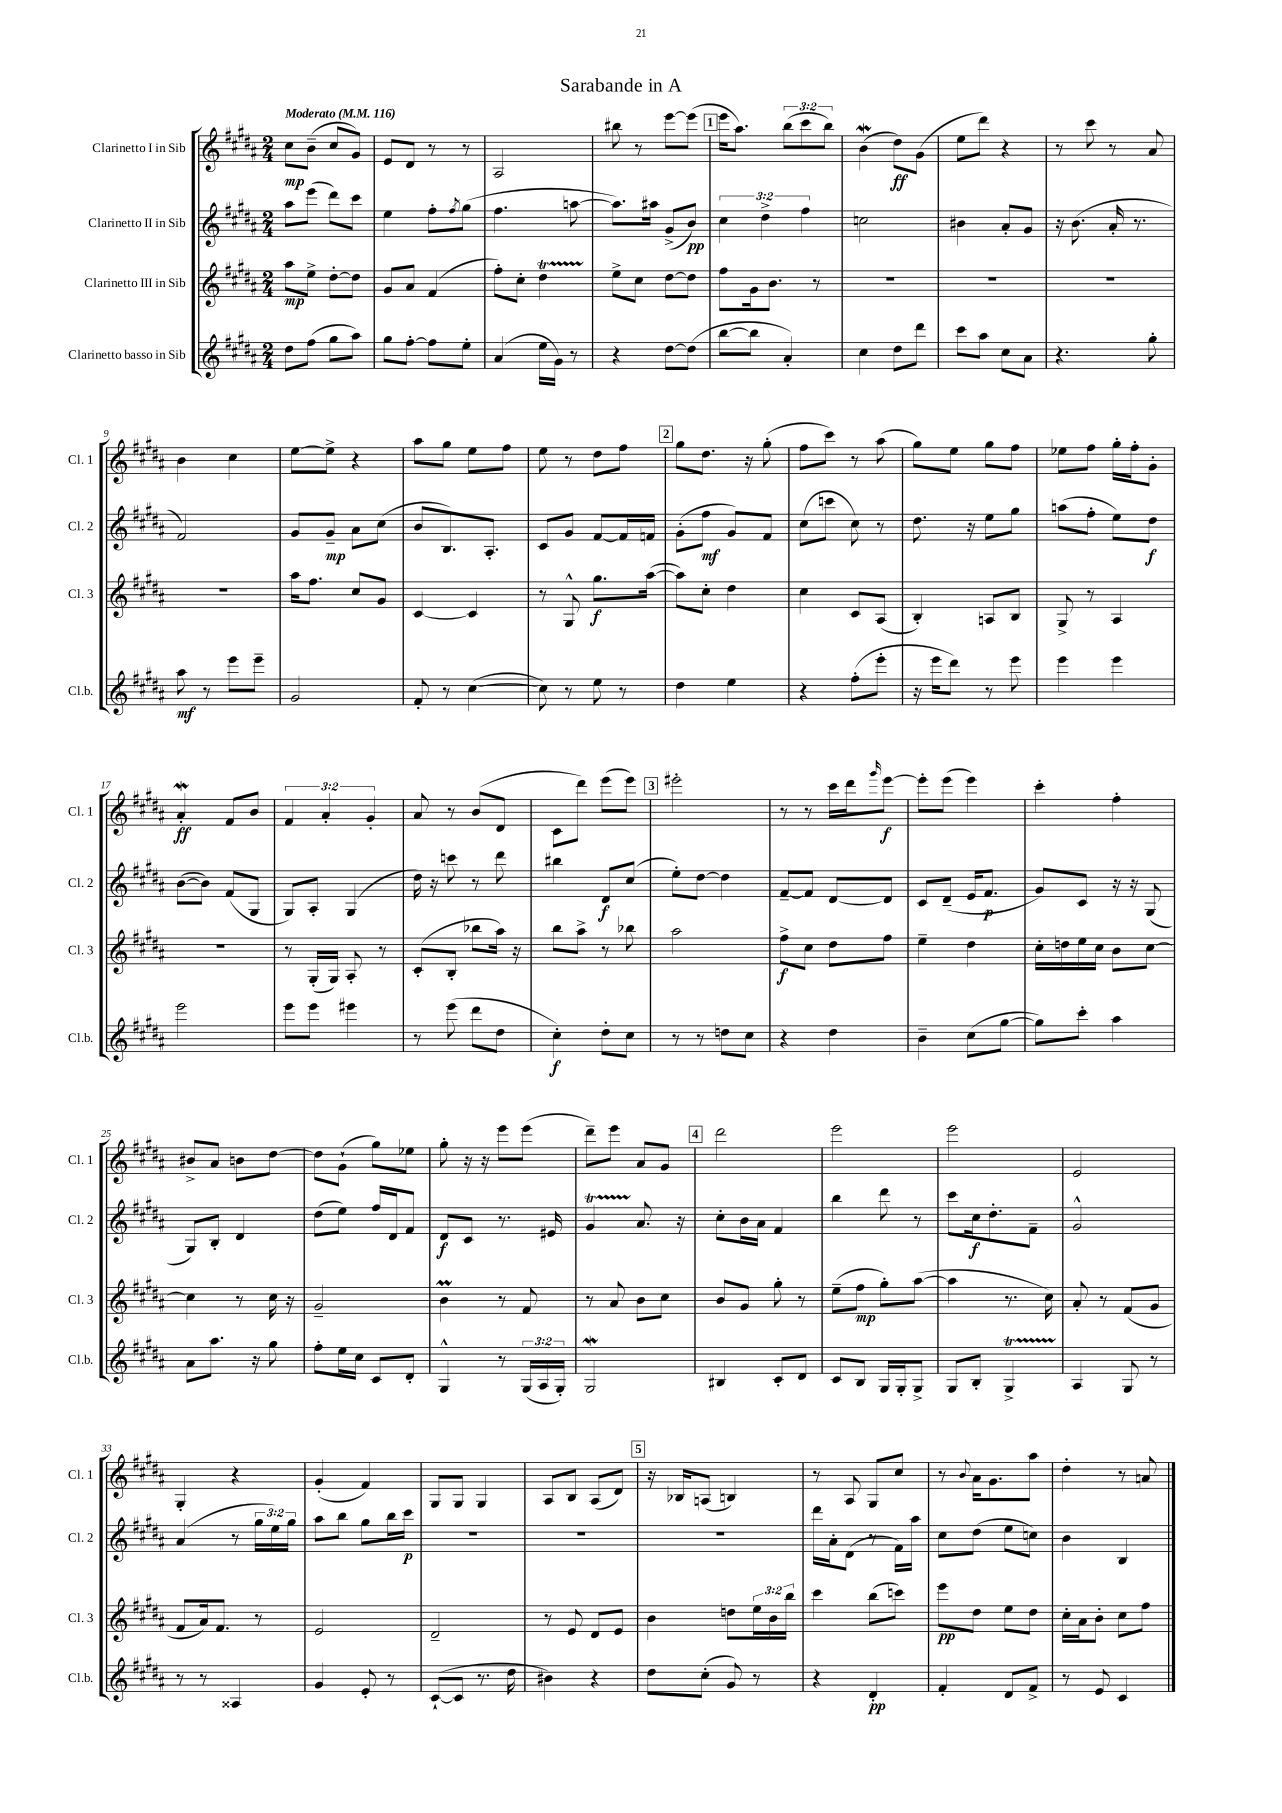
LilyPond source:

\header { title = "Sarabande in A" }
<<
\new StaffGroup <<
\new Staff = "s0" \with { instrumentName = "Clarinetto I in Sib" shortInstrumentName = "Cl. 1" } {
    \clef treble \key b \major \numericTimeSignature \time 2/4 \override Staff.TupletNumber.text = #tuplet-number::calc-fraction-text \tempo "Moderato" 4 = 116
    cis''8\mp b'8--( cis''8 gis'8) |
    e'8 dis'8 r8 r8 |
    ais2 |
    bis''8 r8 e'''8~ e'''8( |
    \mark \markup { \box "1" } e'''16 ais''8.) \tuplet 3/2 { b''8( cis'''8 b''8) } |
    b'4\mordent( dis''8\ff) gis'8( |
    e''8 dis'''8) r4 |
    r8 cis'''8 r8 ais'8 |
    b'4 cis''4 |
    e''8~ e''8-> r4 |
    ais''8 gis''8 e''8 fis''8 |
    e''8 r8 dis''8 fis''8 |
    \mark \markup { \box "2" } gis''8 dis''8. r16 gis''8-.( |
    fis''8 cis'''8) r8 ais''8( |
    gis''8) e''8 gis''8 fis''8 |
    ees''8 fis''8 gis''16-. fis''16-. gis'8-. |
    ais'4-.\mordent\ff fis'8 b'8 |
    \tuplet 3/2 { fis'4 ais'4-. gis'4-. } |
    ais'8 r8 b'8( dis'8 |
    cis'8 dis'''8) e'''8( e'''8) |
    \mark \markup { \box "3" } eis'''2-. |
    r8 r8 cis'''16 dis'''16 \grace { gis'''16 } e'''8~\f |
    e'''8-. e'''8( e'''4) |
    cis'''4-. fis''4-. |
    bis'8-> ais'8 b'8 dis''8~ |
    dis''8 gis'8-!( gis''8) ees''8 |
    gis''8-. r16 r16 e'''8 e'''8( |
    dis'''8--) e'''8 ais'8 gis'8 |
    \mark \markup { \box "4" } dis'''2 |
    e'''2 |
    e'''2 |
    e'2 |
    gis4-. r4 |
    gis'4-.( fis'4) |
    gis8 gis8 gis4 |
    ais8 b8 ais8( dis'8) |
    \mark \markup { \box "5" } r16 bes16 a8( b4) |
    r8 ais8 gis8 cis''8 |
    r8 \appoggiatura { b'8 } ais'16 gis'8. ais''8 |
    dis''4-. r8 a'8 \bar "|." |
}
\new Staff = "s1" \with { instrumentName = "Clarinetto II in Sib" shortInstrumentName = "Cl. 2" } {
    \clef treble \key b \major \numericTimeSignature \time 2/4 \override Staff.TupletNumber.text = #tuplet-number::calc-fraction-text
    ais''8 e'''8( dis'''8) cis'''8 |
    e''4 fis''8-. \acciaccatura { fis''8 } gis''8( |
    fis''4. a''8~ |
    a''8.) ais''16 gis'8->( b'8\pp) |
    \mark \markup { \box "1" } \tuplet 3/2 { cis''4 dis''4-> fis''4 } |
    c''2 |
    bis'4 ais'8-. gis'8 |
    r16 b'8.( ais'16-. r8. |
    fis'2) |
    gis'8 gis'8--\mp ais'8 cis''8( |
    b'8 b8.) ais8.-. |
    cis'8 gis'8 fis'8~ fis'16 f'16 |
    \mark \markup { \box "2" } gis'8-.( fis''8\mf gis'8) fis'8 |
    cis''8( c'''8 cis''8) r8 |
    dis''8. r16 e''8 gis''8 |
    a''8( fis''8-. e''8) dis''8\f |
    b'8~( b'8) fis'8( gis8 |
    gis8) ais8-. gis4( |
    dis''16) r16 c'''8 r8 dis'''8 |
    bis''4 dis'8\f cis''8( |
    \mark \markup { \box "3" } e''8-.) dis''8~ dis''4 |
    fis'8~-- fis'8 dis'8~ dis'8 |
    cis'8 dis'8--( e'16 fis'8.\p |
    gis'8) cis'8 r16 r16 gis8( |
    gis8) b8-. dis'4 |
    dis''8( e''8) fis''16 dis'16 fis'8 |
    dis'8\f cis'8 r8. eis'16 |
    gis'4\startTrillSpan ais'8.\stopTrillSpan r16 |
    \mark \markup { \box "4" } cis''8-. b'16 ais'16 fis'4 |
    b''4 dis'''8 r8 |
    cis'''8 cis''16\f dis''8.-. fis'8-- |
    gis'2-^ |
    ais'4( r8 \tuplet 3/2 { gis''16 e''16) gis''16 } |
    ais''8 b''8 gis''8 b''16 cis'''16\p |
    R2 |
    R2 |
    \mark \markup { \box "5" } R2 |
    dis'''16 ais'16-. dis'8( r8 fis'16) ais''16 |
    cis''8 dis''8( e''8 c''8) |
    b'4 b4 \bar "|." |
}
\new Staff = "s2" \with { instrumentName = "Clarinetto III in Sib" shortInstrumentName = "Cl. 3" } {
    \clef treble \key b \major \numericTimeSignature \time 2/4 \override Staff.TupletNumber.text = #tuplet-number::calc-fraction-text
    ais''8\mp e''8-> dis''8~-. dis''8 |
    gis'8 ais'8 fis'4( |
    fis''8-.) cis''8-. dis''4\startTrillSpan |
    e''8->\stopTrillSpan cis''8 dis''8~ dis''8 |
    \mark \markup { \box "1" } fis''8 gis'16 b'8. r8 |
    R2 |
    R2 |
    R2 |
    R2 |
    ais''16 fis''8. cis''8 gis'8 |
    cis'4~ cis'4 |
    r8 gis8-^ gis''8.\f ais''16~( |
    \mark \markup { \box "2" } ais''8) cis''8-. dis''4 |
    cis''4 cis'8 ais8( |
    b4-.) a8 b8 |
    gis8-> r8 ais4 |
    R2 |
    r8 gis16-.( gis16) ais8-. r8 |
    cis'8-.( b8-. bes''8 ais''16) r16 |
    b''8 ais''8-> r8 bes''8 |
    \mark \markup { \box "3" } ais''2 |
    fis''8->\f cis''8 dis''8 fis''8 |
    e''4-- dis''4 |
    cis''16-. d''16 e''16 cis''16 b'8 cis''8~ |
    cis''4 r8 cis''16 r16 |
    gis'2-- |
    b'4\prall r8 fis'8 |
    r8 ais'8 b'8 cis''8 |
    \mark \markup { \box "4" } b'8 gis'8 gis''8-. r8 |
    e''8--( fis''8\mp gis''8-.) ais''8~( |
    ais''4 r8. cis''16) |
    ais'8-. r8 fis'8( gis'8 |
    fis'8 ais'16) fis'8. r8 |
    e'2 |
    dis'2-- |
    r8 e'8 dis'8 e'8 |
    \mark \markup { \box "5" } b'4 d''8 \tuplet 3/2 { e''16 b'16 b''16 } |
    cis'''4 b''8( c'''8) |
    e'''8\pp dis''8 e''8 dis''8 |
    cis''16-. ais'16 b'8-. cis''8 fis''8 \bar "|." |
}
\new Staff = "s3" \with { instrumentName = "Clarinetto basso in Sib" shortInstrumentName = "Cl.b." } {
    \clef treble \key b \major \numericTimeSignature \time 2/4 \override Staff.TupletNumber.text = #tuplet-number::calc-fraction-text
    dis''8 fis''8( gis''8 ais''8) |
    gis''8 fis''8~-. fis''8 e''8-. |
    ais'4( e''16 gis'16) r8 |
    r4 dis''8~ dis''8( |
    \mark \markup { \box "1" } b''8~ b''8 ais'4-.) |
    cis''4 dis''8 dis'''8 |
    cis'''8 ais''8 cis''8 ais'8 |
    r4. gis''8-. |
    ais''8\mf r8 e'''8 e'''8-- |
    gis'2 |
    fis'8-. r8 cis''4~( |
    cis''8) r8 e''8 r8 |
    \mark \markup { \box "2" } dis''4 e''4 |
    r4 fis''8-.( e'''8-. |
    r16 e'''16 dis'''8) r8 e'''8 |
    e'''4 e'''4 |
    e'''2 |
    e'''8 e'''8 eis'''4 |
    r8 e'''8( dis'''8 dis''8 |
    cis''4-.\f) dis''8-. cis''8 |
    \mark \markup { \box "3" } r8 r8 d''8 cis''8 |
    r4 dis''4 |
    b'4-- cis''8( gis''8~ |
    gis''8) cis'''8-. ais''4 |
    ais'8 ais''8. r16 gis''8 |
    fis''8-. e''16 cis''16 cis'8 dis'8-. |
    gis4-^ r8 \tuplet 3/2 { gis16( ais16 gis16-.) } |
    gis2\mordent |
    \mark \markup { \box "4" } bis4 cis'8-. dis'8 |
    cis'8 b8 gis16 gis16-. gis8-> |
    gis8 b8-. gis4->\startTrillSpan |
    ais4\stopTrillSpan gis8 r8 |
    r8 r8 aisis4 |
    gis'4 e'8-. r8 |
    cis'8~-!( cis'8 r8. dis''16 |
    bis'4) r4 |
    \mark \markup { \box "5" } dis''8 cis''8-.( gis'8) r8 |
    r4 dis'4-.\pp |
    fis'4-. dis'8 fis'8-> |
    r8 e'8 cis'4 \bar "|." |
}
>>
>>
